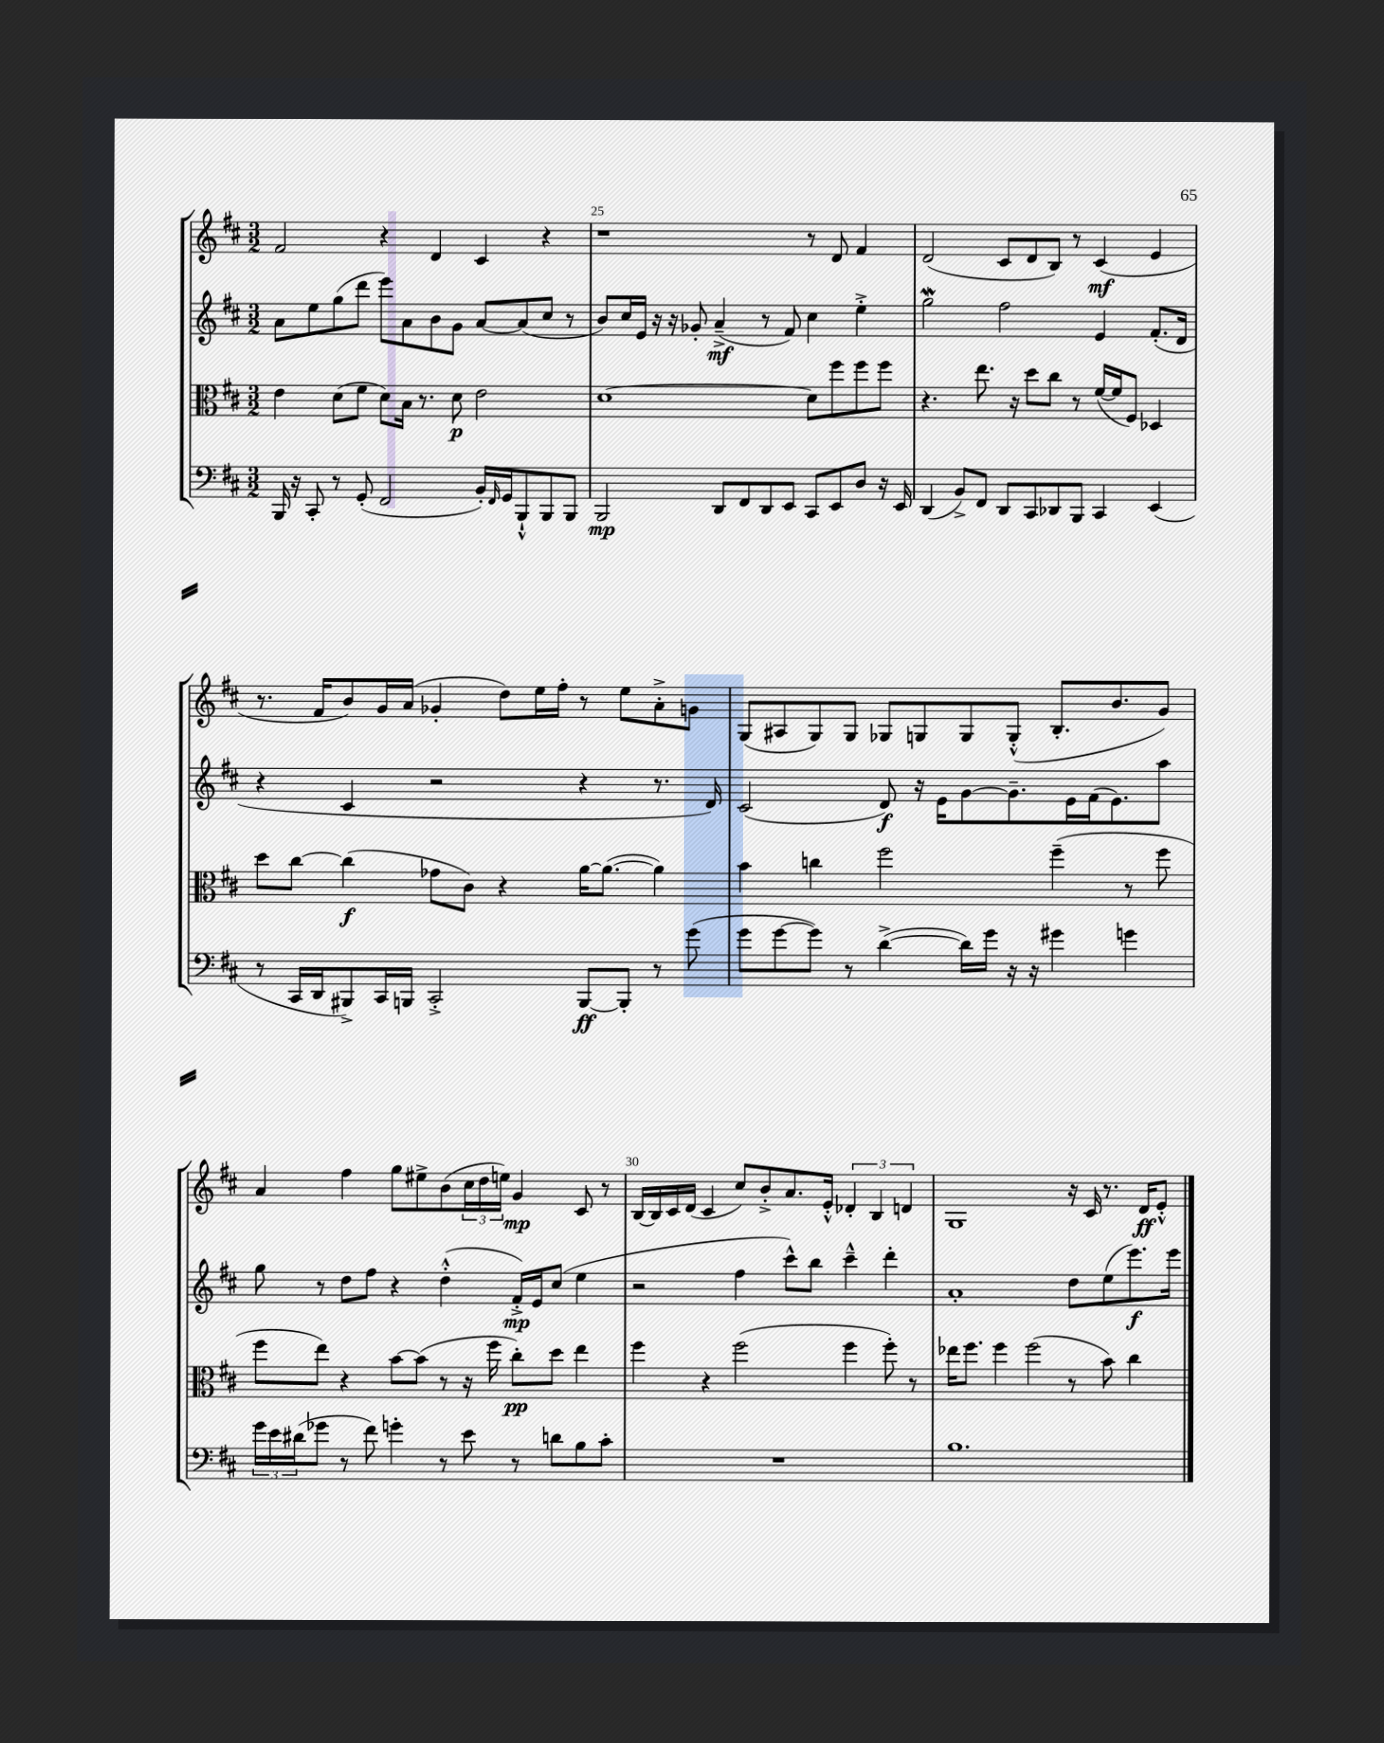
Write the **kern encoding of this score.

**kern	**dynam	**kern	**dynam	**kern	**dynam	**kern	**dynam
*part4	*part4	*part3	*part3	*part2	*part2	*part1	*part1
*staff4	*staff4	*staff3	*staff3	*staff2	*staff2	*staff1	*staff1
*clefF4	*	*clefC3	*	*clefG2	*	*clefG2	*
*k[f#c#]	*	*k[f#c#]	*	*k[f#c#]	*	*k[f#c#]	*
*M3/2	*	*M3/2	*	*M3/2	*	*M3/2	*
=24	=24	=24	=24	=24	=24	=24	=24
16BBB/	.	4e\	.	8a\L	.	2f#/	.
16r	.	.	.	.	.	.	.
8CC#'/	.	.	.	8ee\	.	.	.
8r	.	(8d\L	.	(8gg\	.	.	.
(8GG'/	.	8f#\J	.	8ddd\J	.	.	.
2FF#/	.	8d\L)	.	8eee\L)	.	4r	.
.	.	16B\Jk	.	8a\	.	.	.
.	.	8.r	.	.	.	.	.
.	.	.	.	8b\	.	4d/	.
.	.	8d\	p	8g\J	.	.	.
16BB'/LL)	.	2e\	.	[8a/L	.	4c#/	.
16qqFF#/	.	.	.	.	.	.	.
16GG/J	.	.	.	.	.	.	.
8BBB`^^/	.	.	.	(8a/]	.	.	.
8BBB/	.	.	.	8cc#/J	.	4r	.
8BBB/J	.	.	.	8r	.	.	.
=25	=25	=25	=25	=25	=25	=25	=25
2BBB/	mp	[1d	.	8b/L)	.	1r	.
.	.	.	.	16cc#/L	.	.	.
.	.	.	.	16e/JJ	.	.	.
.	.	.	.	16r	.	.	.
.	.	.	.	16r	.	.	.
.	.	.	.	8g-X'/	.	.	.
8DD/L	.	.	.	(4a~^/	mf	.	.
8FF#/	.	.	.	.	.	.	.
8DD/	.	.	.	8r	.	.	.
8EE/J	.	.	.	8f#/)	.	.	.
8CC#/L	.	8d\L]	.	4cc#\	.	8r	.
8EE/	.	8ff#\	.	.	.	8d/	.
8D/J	.	8ff#\	.	4ee'^\	.	4f#/	.
16r	.	8ff#\J	.	.	.	.	.
16EE/	.	.	.	.	.	.	.
=26	=26	=26	=26	=26	=26	=26	=26
(4DD/	.	4.r	.	2ggw\	.	(2d/	.
8BB^/L)	.	.	.	.	.	.	.
8FF#/J	.	8.ee\	.	.	.	.	.
8DD/L	.	.	.	2ff#\	.	8c#/L	.
.	.	16r	.	.	.	.	.
8CC#/	.	8dd\L	.	.	.	8d/	.
8DD-X/	.	8cc#\J	.	.	.	8B/J)	.
8BBB/J	.	8r	.	.	.	8r	.
4CC#/	.	([16f#/LL	.	4e/	.	(4c#/	mf
.	.	16f#/J]	.	.	.	.	.
.	.	8F#/J)	.	.	.	.	.
(4EE/	.	4D-X/	.	(8.f#'/L	.	4e/	.
.	.	.	.	16d/Jk	.	.	.
!!LO:LB:g=z
=27	=27	=27	=27	=27	=27	=27	=27
8r	.	8dd\L	.	4r	.	8.r	.
16CC#/LL	.	[8cc#\J	.	.	.	.	.
16DD/J	.	.	.	.	.	16f#/KL	.
8BBB#X^/)	.	(4cc#\]	f	4c#/	.	8b/)	.
16CC#/L	.	.	.	.	.	16g/L	.
16BBBn/JJ	.	.	.	.	.	(16a/JJ	.
2CC#'^/	.	8g-X\L	.	2r	.	4g-X'/	.
.	.	8c#\J)	.	.	.	.	.
.	.	4r	.	.	.	8dd\L)	.
.	.	.	.	.	.	16ee\L	.
.	.	.	.	.	.	16ff#'\JJ	.
[8BBB/L	ff	[16a\KL	.	4r	.	8r	.
.	.	(8.a\J_	.	.	.	.	.
8BBB'/J]	.	.	.	.	.	8ee\L	.
8r	.	4a\])	.	8.r	.	8a'^\	.
(8g\	.	.	.	.	.	8gn\J	.
.	.	.	.	16d/)	.	.	.
=28	=28	=28	=28	=28	=28	=28	=28
8g\L	.	4b\	.	(2c#/	.	(8G/L	.
[8g\	.	.	.	.	.	8A#X/	.
8g\J])	.	4ccn\	.	.	.	8G/)	.
8r	.	.	.	.	.	8G/J	.
([4d^\	.	2ff#\	.	8d/)	f	8G-X/L	.
.	.	.	.	16r	.	8Gn/	.
.	.	.	.	16e\KL	.	.	.
16d\LL])	.	.	.	[8g\	.	8G/	.
16g\JJ	.	.	.	.	.	.	.
16r	.	.	.	8.g~\]	.	(8G'^^/J	.
16r	.	.	.	.	.	.	.
4g#X\	.	(4ff#~\	.	.	.	8.B'/L	.
.	.	.	.	16e\L	.	.	.
.	.	.	.	(16f#\J	.	.	.
.	.	.	.	8.e\)	.	8.b/	.
4gn\	.	8r	.	.	.	.	.
.	.	8ff#\	.	8aa\J	.	8g/J)	.
!!LO:LB:g=z
=29	=29	=29	=29	=29	=29	=29	=29
24g\LL	.	8ff#\L	.	8gg\	.	4a/	.
24e\	.	.	.	.	.	.	.
(24d#X\J	.	.	.	.	.	.	.
8g-X\J	.	8ee\J)	.	8r	.	.	.
8r	.	4r	.	8dd\L	.	4ff#\	.
8f#\)	.	.	.	8ff#\J	.	.	.
4gn'\	.	[8b\L	.	4r	.	8gg\L	.
.	.	(8b\J]	.	.	.	8ee#X^\	.
8r	.	8r	.	(4dd'^^\	.	(8b\	.
8e\	.	16r	.	.	.	24cc#\L	.
.	.	.	.	.	.	24dd\	.
.	.	16ff#\	.	.	.	.	.
.	.	.	.	.	.	24een\JJ)	.
8r	.	8cc#'\L)	pp	16f#'^/LL)	mp	4g/	mp
.	.	.	.	16e/J	.	.	.
8dn\L	.	8dd\J	.	(8cc#/J	.	.	.
8B\	.	4ee\	.	4ee\	.	8c#/	.
8c#'\J	.	.	.	.	.	8r	.
=30	=30	=30	=30	=30	=30	=30	=30
1.r	.	4ff#\	.	2r	.	[16B/LL	.
.	.	.	.	.	.	16B/]	.
.	.	.	.	.	.	16c#/	.
.	.	.	.	.	.	(16d/JJ	.
.	.	4r	.	.	.	4c#/	.
.	.	(2ff#\	.	4ff#\	.	8cc#/L)	.
.	.	.	.	.	.	8b'^/	.
.	.	.	.	8ccc#^^\L)	.	8.a/	.
.	.	.	.	8bb\J	.	.	.
.	.	.	.	.	.	16e'^^/Jk	.
.	.	4ff#\	.	4ccc#~^^\	.	6d-X'/	.
.	.	.	.	.	.	6B/	.
.	.	8ff#'\)	.	4ddd'\	.	.	.
.	.	.	.	.	.	6dn/	.
.	.	8r	.	.	.	.	.
=31	=31	=31	=31	=31	=31	=31	=31
1.B	.	16ee-X\KL	.	1a'	.	1G	.
.	.	8.ff#\J	.	.	.	.	.
.	.	4ff#\	.	.	.	.	.
.	.	(2ff#\	.	.	.	.	.
.	.	8r	.	8dd\L	.	16r	.
.	.	.	.	.	.	16c#/	.
.	.	8b\)	.	(8ee\	.	8.r	.
.	.	4cc#\	.	8.eee\)	f	.	.
.	.	.	.	.	.	16d/KL	ff
.	.	.	.	.	.	8e'^^/J	.
.	.	.	.	16eee\Jk	.	.	.
==	==	==	==	==	==	==	==
*-	*-	*-	*-	*-	*-	*-	*-
